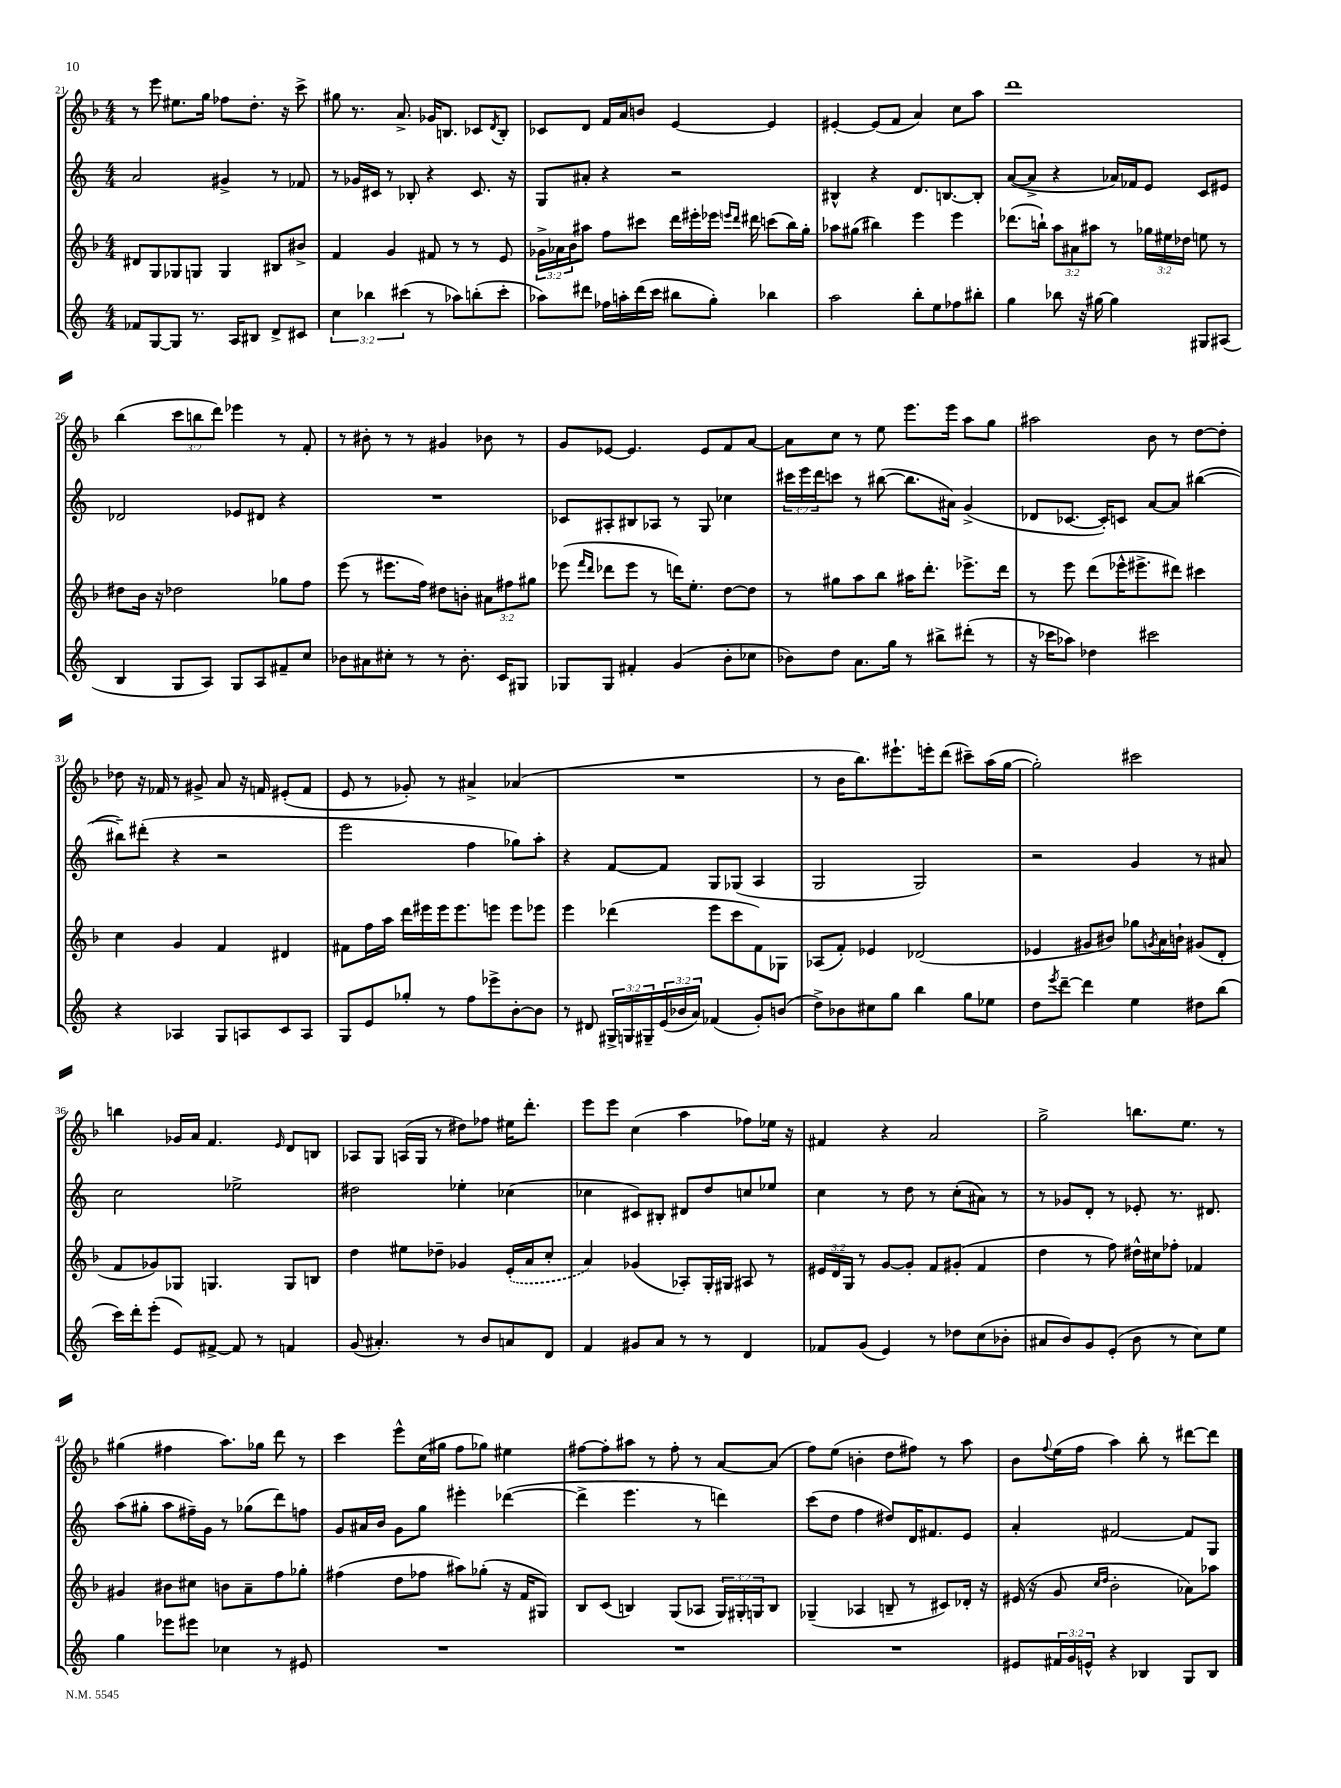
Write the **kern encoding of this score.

**kern	**kern	**kern	**kern
*part4	*part3	*part2	*part1
*staff4	*staff3	*staff2	*staff1
*clefG2	*clefG2	*clefG2	*clefG2
*k[]	*k[b-]	*k[]	*k[b-]
*M4/4	*M4/4	*M4/4	*M4/4
=21	=21	=21	=21
8f-X/L	8d#X/L	2a/	8r
[8G/	8G/	.	8eee\
8G/J]	8G-X/	.	8.ee#X\L
8.r	8Gn/J	.	.
.	.	.	16gg\Jk
.	4G/	4g#X^/	8ff-X\L
16A/KL	.	.	.
8B#X/J	.	.	8.dd'\J
8d^/L	8B#X/L	8r	.
.	.	.	16r
8c#X/J	8b#X^/J	8f-X/	8ccc^\
=22	=22	=22	=22
6cc\	4f/	8r	8gg#X\
.	.	16g-X/LL	8.r
6bb-X\	.	.	.
.	.	16c#X/JJ	.
.	4g/	8r	.
.	.	.	8.a^/
(6ccc#X\	.	.	.
.	.	8B-X'/	.
8r	8f#X/	4r	16g-X/KL
.	.	.	8.Bn/J
8aa-X\L)	8r	.	.
(8bbn'\	8r	8.c#/	8c-X/L
.	.	.	8qd/
8ccc#'\J	8e/	.	8B'/J
.	.	16r	.
=23	=23	=23	=23
8aa-X\L)	24g-X^\LL	8G/L	8c-X/L
.	24a-X\	.	.
.	24b-\J	.	.
8ddd#X\J	8aa#X\J	8a#X'/J	8d/J
16ff-X\LL	8ff\L	4r	16f/LL
16aan'\	.	.	16a/J
(16ddd#\	8ccc#X\J	.	8bn/J
16ccc\JJ	.	.	.
8bb#X\L	16ddd\LL	2r	[4e/
.	16eee#X'\	.	.
8gg'\J)	16eee-X\JJ	.	.
.	16qqeeen/LL	.	.
.	16qqddd/JJ	.	.
.	16ddd#X\	.	.
4bb-X\	(8cccn\L	.	4e/]
.	16bb-\L)	.	.
.	16gg'\JJ	.	.
=24	=24	=24	=24
2aa\	8aa-X\L	4B#X^^/	[4e#X'/
.	(8gg#X\J	.	.
.	4bb#X\)	4r	(8e#/L]
.	.	.	8f/J
8bb'\L	4eee\	8.d/L	4a/)
8ee\	.	.	.
.	.	[8.Bn/	.
8ff-X\	4eee\	.	8cc\L
8bb#X'\J	.	8B'/J]	8aa\J
=25	=25	=25	=25
4gg\	(8.ddd-X\L	([8a/L	1ddd
.	.	8a^/J]	.
.	16bbn`\Jk)	.	.
8bb-X\	12aa\L	4r	.
.	12a#X\	.	.
16r	.	.	.
.	12aa#X\J	.	.
[16gg#X\	.	.	.
4gg#\]	8r	16a-X/LL)	.
.	.	16f-X/J	.
.	24gg-X\LL	8e/J	.
.	24ee#X\	.	.
.	24dd-X\JJ	.	.
8G#X/L	8een\	8c/L	.
(8A#X/J	8r	8e#X/J	.
!!LO:LB:g=z
=26	=26	=26	=26
4B/	8dd#X\L	2d-X/	(4bb-\
.	16b-\Jk	.	.
.	16r	.	.
8G/L	2dd-X\	.	12ccc\L
.	.	.	12bbn\
8A/J)	.	.	.
.	.	.	12ddd\J)
8G/L	.	8e-X/L	4eee-X\
8A/	.	8d#X/J	.
8f#X~/	8gg-X\L	4r	8r
8cc/J	8ff\J	.	8f'/
=27	=27	=27	=27
8b-X\L	(8eee\	1r	8r
8a#X\	8r	.	8b#X'\
8cc#X'\J	8.eee#X\L	.	8r
8r	.	.	8r
.	16ff\Jk)	.	.
8r	8dd#X\L	.	4g#X/
8.b-'\	8bn'\J	.	.
.	12a#X\L	.	8b-X\
16c/KL	.	.	.
.	12ff#X\	.	.
8G#X/J	.	.	8r
.	12gg#X\J	.	.
=28	=28	=28	=28
8G-X/L	(8eee-X\	8c-X/L	8g/L
.	16qqfff/LL	.	.
.	16qqddd/JJ	.	.
8G-/J	8ddd-X\L	8A#X'/	[8e-X/J
4f#X'/	8eee-\J	8B#X/	4.e-/]
.	8r	8A-X/J	.
(4g/	16dddn\KL)	8r	.
.	8.ee'\J	.	.
.	.	8G/	8e-/L
8b'\L	[8dd\L	4cc-X\	8f/
8cc-X\J	8dd\J]	.	[8a/J
=29	=29	=29	=29
8b-X\L)	8r	24ccc#X\LL	8a\L]
.	.	24eee\	.
.	.	24ddd\J	.
8dd\J	8gg#X\L	8cccn\J	8cc\J
8.a\L	8aa\	8r	8r
.	8bb-\J	([8bb#X\	8ee\
16gg\Jk	.	.	.
8r	16aa#X\KL	8.bb#\L]	8.eee\L
.	8.ddd'\J	.	.
8bb#X^\L	.	.	.
.	.	16a#X\Jk)	16eee\Jk
(8ddd#X'\J	8.eee-X^\L	(4g^/	8aa\L
8r	.	.	8gg\J
.	16ddd\Jk	.	.
=30	=30	=30	=30
16r	8r	8d-X/L	2aa#X\
16ccc-X\KL	.	.	.
8aa-X\J)	8eee\	[8.c-X/J	.
4dd-X\	(8ddd\L	.	.
.	.	16c-'/KL])	.
.	16eee-X^^\K	8cn/J	.
.	8.eee#X^\	.	.
2ccc#X\	.	[8a/L	8b-\
.	8ddd#X\J)	8a/J]	8r
.	4ccc#X\	([4bb#X\	[8dd\L
.	.	.	8dd'\J]
!!LO:LB:g=z
=31	=31	=31	=31
4r	4cc\	8bb#X~\L])	8dd-X\
.	.	(8ddd#X'\J	16r
.	.	.	16f-X/
4A-X/	4g/	4r	8r
.	.	.	8g#X^/
8G/L	4f/	2r	8a/
8An/	.	.	16r
.	.	.	16fn/
8c/	4d#X/	.	(8e#X'/L
8A/J	.	.	8f/J
=32	=32	=32	=32
8G/L	8f#X\L	2eee\	8e/
8e/	16ff\L	.	8r
.	16aa\JJ	.	.
8gg-X'/J	16ddd\LL	.	8g-X'/)
.	16eee#X\	.	.
8r	16eee#\J	.	8r
.	8.eee#\	.	.
8ff\L	.	4ff\	4a#X^/
8eee-X^\	8eeen\J	.	.
[8b'\	8eee\L	8gg-X\L)	(4a-X/
8b\J]	8eee-X\J	8aa'\J	.
=33	=33	=33	=33
8r	4eee\	4r	1r
8d#X/	.	.	.
24G#X^/LL	(4ddd-X\	[8f/L	.
24Gn/	.	.	.
24G#X~/	.	.	.
(24e/	.	8f/J]	.
24b-X/	.	.	.
24a/JJ)	.	.	.
(4f-X/	8eee\L	8G/L	.
.	8ccc\	(8G-X/J	.
8g'/L)	8f\)	4A/	.
(8bn/J	8G-X\J	.	.
=34	=34	=34	=34
8dd^\L)	(8A-X/L	2G/	8r
8b-X\	8f'/J)	.	16b-\KL
.	.	.	8.bb-\)
8cc#X\	4e-X/	.	.
8gg\J	.	.	8.eee#X`\
4bb\	(2d-X/	2G/)	.
.	.	.	16eeen'\k
.	.	.	(8ddd\J
8gg\L	.	.	8ccc#X~\L)
8ee-X\J	.	.	(16aa\L
.	.	.	[16gg\JJ
=35	=35	=35	=35
8dd\L	4e-X/	2r	2gg'\])
8qeee/	.	.	.
[8ddd~\J	.	.	.
4ddd\]	8g#X/L	.	.
.	8b#X/J)	.	.
4ee\	8gg-X\L	4g/	2ccc#X\
.	8qgn/	.	.
.	16a\L	.	.
.	16bn`\JJ	.	.
8dd#X\L	(8g#X/L	8r	.
(8bb\J	8d'/J	8a#X/	.
!!LO:LB:g=z
=36	=36	=36	=36
16ccc\LL)	8f/L	2cc\	4bbn\
16ddd'\J	.	.	.
(8eee'\J	8g-X/)	.	.
8e/L)	8G-X/J	.	16g-X/LL
.	.	.	16a/JJ
[8f#X^/J	4.Gn/	.	4.f/
8f#/]	.	2ee-X^\	.
8r	.	.	.
.	.	.	16qqe/
4fn/	8G/L	.	8d/L
.	8Bn/J	.	8Bn/J
=37	=37	=37	=37
(8g/	4dd\	2dd#X\	8A-X/L
4.a#X'/)	.	.	8G/J
.	8ee#X\L	.	(16An/LL
.	.	.	16G/JJ
.	8dd-X~\J	.	8r
8r	4g-X/	4ee-X'\	8dd#X\L)
8b/L	.	.	8ff-X\J
8an/	(16e'/LL	(4cc-X\	16ee#X\KL
.	16a/J	.	8.ddd'\J
8d/J	8cc'/J	.	.
=38	=38	=38	=38
4f/	4a/)	4cc-X\	8eee\L
.	.	.	8eee\J
8g#X/L	(4g-X/	8c#X/L)	(4cc\
8a/J	.	8B#X'/J	.
8r	8A-X'/L)	8d#X/L	4aa\
8r	16G'/L	8dd/	.
.	16G#X/JJ	.	.
4d/	8A#X/	8ccn/	8ff-X\L)
.	8r	8ee-X/J	16ee-X\Jk
.	.	.	16r
=39	=39	=39	=39
8f-X/L	24e#X/LL	4cc\	4f#X/
.	24d/	.	.
.	24G/JJ	.	.
(8g/J	8r	.	.
4e/)	[8g/L	8r	4r
.	8g'/J]	8dd\	.
8r	8f/L	8r	2a/
8dd-X\L	(8g#X'/J	(8cc'\L	.
(8cc\	4f/	8a#X\J)	.
8b-X'\J	.	8r	.
=40	=40	=40	=40
8a#X/L	4dd\	8r	2gg^\
8b/)	.	8g-X/L	.
8g/	8r	8d'/J	.
(8e'/J	8ff\)	8r	.
8b\	16dd#X^^\LL	8e-X'/	8.bbn\L
.	16cc#X\J	.	.
8r	8ff-X'\J	8.r	.
.	.	.	8.ee\J
8cc\L)	4f-X/	.	.
.	.	8.d#X/	.
8ee\J	.	.	8r
!!LO:LB:g=z
=41	=41	=41	=41
4gg\	4g#X/	(8aa\L	(4gg#X\
.	.	8gg#X'\J	.
8eee-X\L	8b#X\L	8aa\L	4ff#X\
8eee#X\J	8cc#X\J	16ff#X~\L)	.
.	.	16g\JJ	.
4cc-X\	8bn\L	8r	8.aa\L)
.	8a~\	(8gg-X\L	.
.	.	.	16gg-X\Jk
8r	8ff\	8ddd\)	8ddd\
8e#X/	8gg-X'\J	8ffn\J	8r
=42	=42	=42	=42
1r	(4ff#X\	8g/L	4ccc\
.	.	16a#X/L	.
.	.	16b/JJ	.
.	8dd\L	8g\L	8eee^^\L
.	8ff-X\J	8gg\J	(16cc\L
.	.	.	16gg#X\JJ
.	8aa#X\L)	4eee#X'\	8ff\L
.	(8gg-X'\J	.	8gg-X\J)
.	16r	([4ddd-X\	4ee#X\
.	16f/KL	.	.
.	8G#X/J)	.	.
=43	=43	=43	=43
1r	8B-/L	4ddd-^\]	[8ff#X\L
.	(8c/J	.	8ff#'\]
.	4Bn/)	4.eee\	8aa#X\J
.	.	.	8r
.	(8G/L	.	8ff#'\
.	8A-X/J	8r	8r
.	24G/LL)	4dddn\)	[8a/L
.	24G#X'/	.	.
.	24Gn/J	.	.
.	8B/J	.	(8a/J]
=44	=44	=44	=44
1r	(4G-X~/	(8ccc\L	8ff\L)
.	.	8dd\J	(8ee\J
.	4A-X/	4ff\	4bn'\
.	8Bn~/	8dd#X/L)	8dd\L
.	8r	16d/K	8ff#X\J)
.	.	8.f#X/	.
.	8c#X/L)	.	8r
.	16d-X'/Jk	8e/J	8aa\
.	16r	.	.
=45	=45	=45	=45
8e#X/L	(16e#X/	4a'/	8b-\L
.	16r	.	.
.	.	.	8qqff/
24f#X/L	8g/	.	(16ee\L
24g/	.	.	.
.	.	.	16ff\JJ
24en^^/JJ	.	.	.
.	16qqcc/LL	.	.
.	16qqdd/JJ	.	.
4r	2b-'\	[2f#X/	4aa\)
4B-X/	.	.	8bb-'\
.	.	.	8r
8G/L	8a-X\L)	8f#/L]	[8ddd#X\L
8B-/J	8aa-X\J	8G/J	8ddd#\J]
==	==	==	==
*-	*-	*-	*-
